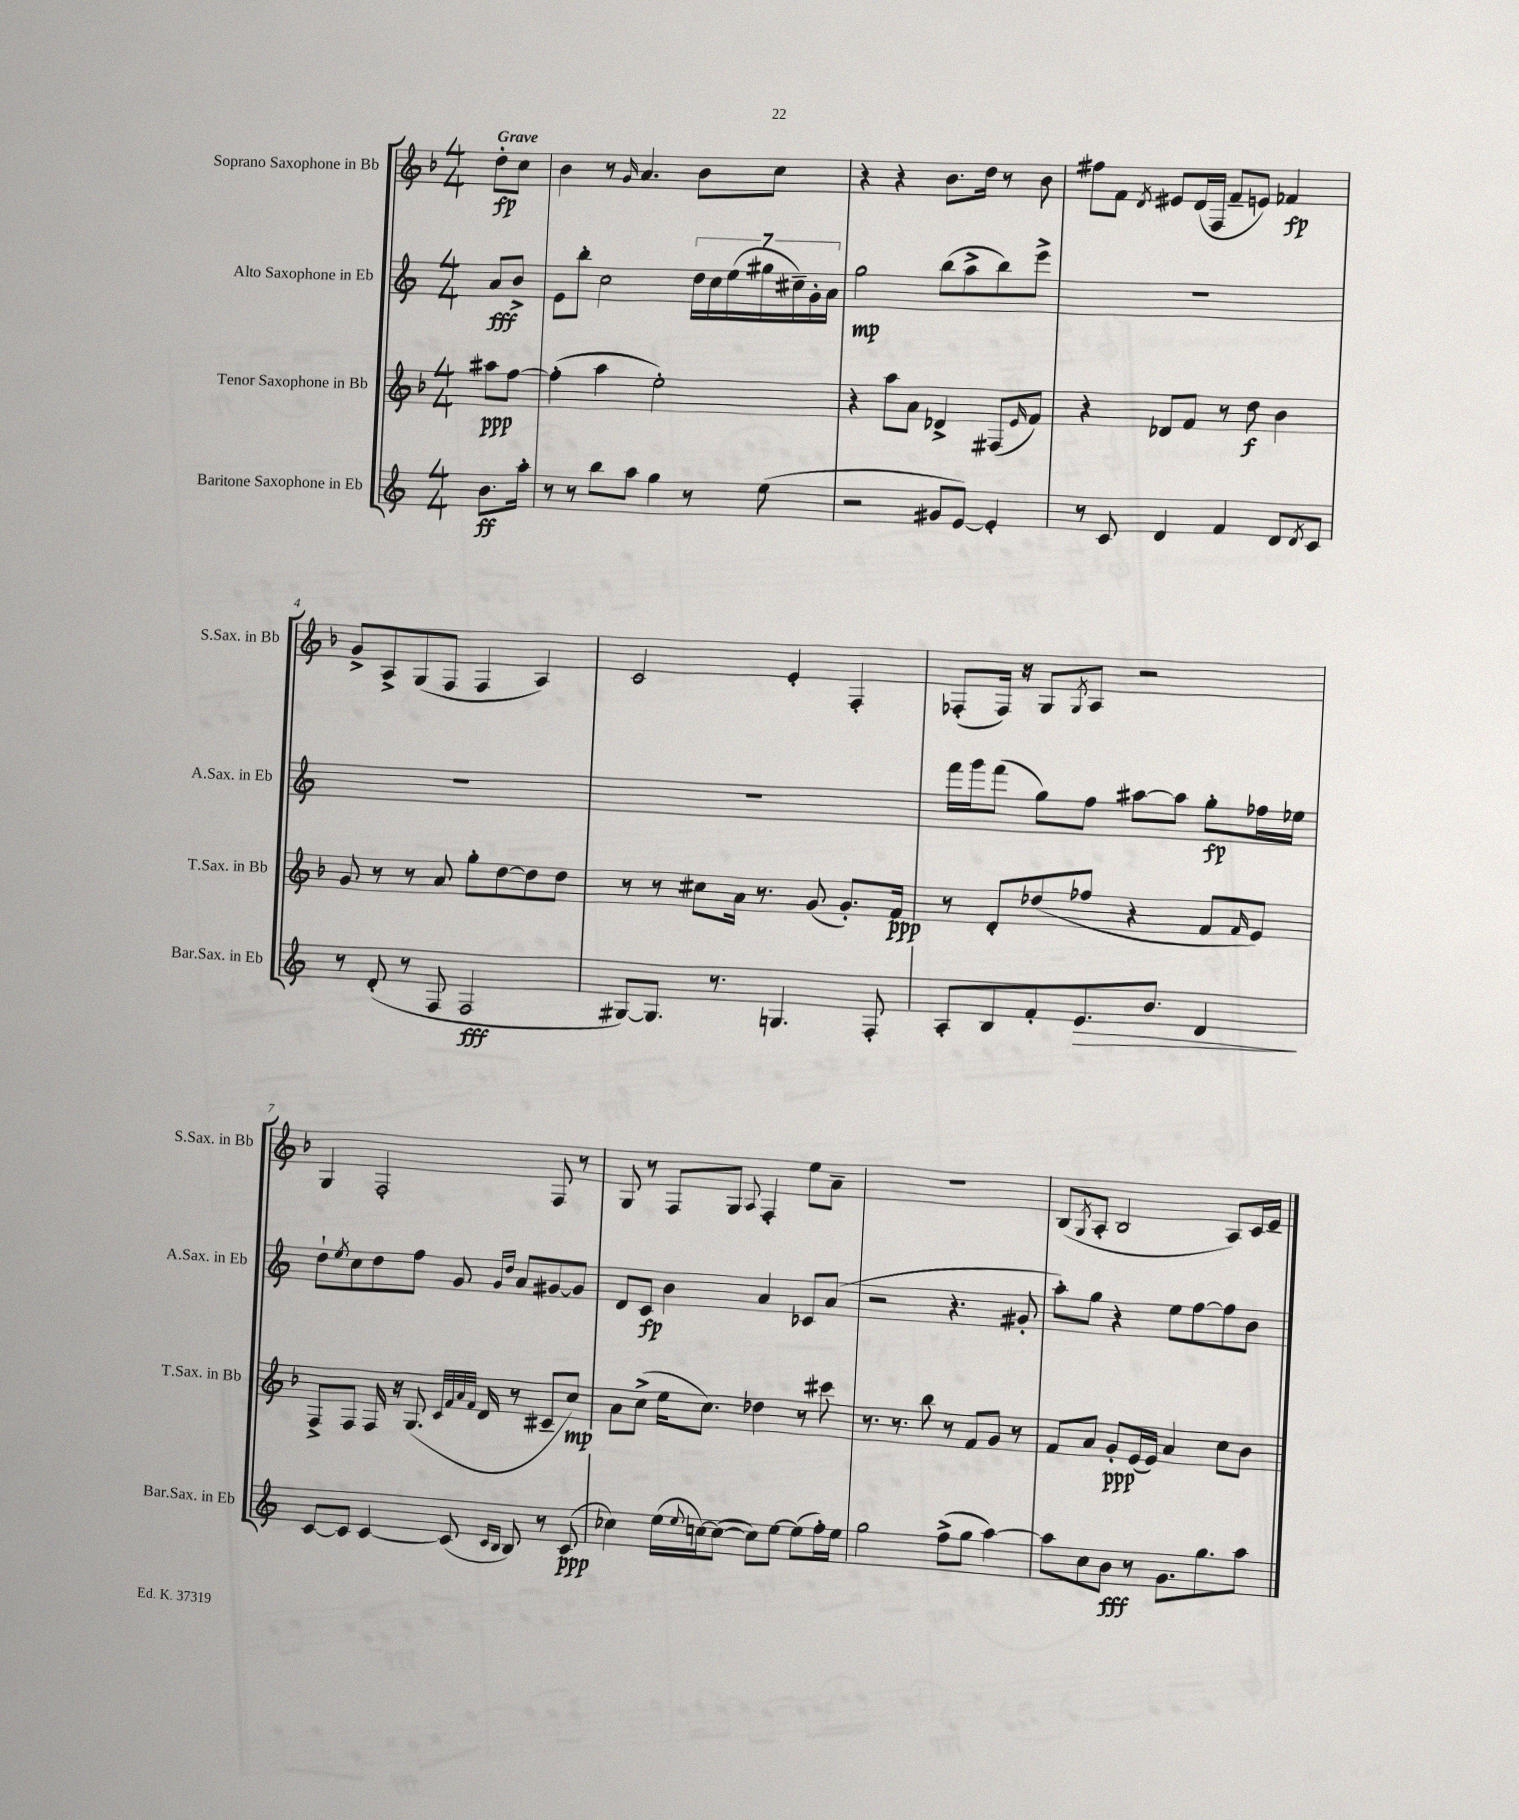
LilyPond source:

<<
\new StaffGroup <<
\new Staff = "s0" \with { instrumentName = "Soprano Saxophone in Bb" shortInstrumentName = "S.Sax. in Bb" } {
    \clef treble \key f \major \numericTimeSignature \time 4/4 \partial 4 \tempo "Grave"
    d''8-.\fp c''8 |
    bes'4 r8 \grace { g'16 } a'4. bes'8 c''8 |
    r4 r4 bes'8. d''16 r8 bes'8 |
    fis''8 f'8 \acciaccatura { d'8 } eis'8 d'16( f16 f'8-- e'8) fes'4\fp |
    g'8-> a8-> g8( f8 f4 a4) |
    c'2 e'4-. f4-. |
    fes8-.( fes16) r16 g8 \acciaccatura { g8 } a8 r2 |
    g4 f2-. f8 r8 |
    g8 r8 f8 g8 \appoggiatura { a8 } f4-. e''8 a'8-- |
    R1 |
    bes8( \acciaccatura { g8 } a8-. bes2 a8) c'16 e'16-- \bar "|." |
}
\new Staff = "s1" \with { instrumentName = "Alto Saxophone in Eb" shortInstrumentName = "A.Sax. in Eb" } {
    \clef treble \key c \major \numericTimeSignature \time 4/4 \partial 4
    a'8\fff b'8-> |
    e'8 b''8-. c''2 \tuplet 7/4 { d''16 c''16 e''16( gis''16 cis''16--) g'16-. a'16 } |
    g''2\mp b''8( a''8-> b''8) e'''8-> |
    R1 |
    R1 |
    R1 |
    f'''16 g'''16 f'''8( g''8) f''8 ais''8~ ais''8 g''8-.\fp fes''16 ees''16 |
    d''8-! \acciaccatura { e''8 } c''8 d''8 f''8 g'8 \grace { g'16 d''16 } a'8 gis'8~ gis'8 |
    d'8 c'8\fp b'4 a'4 ces'8 a'8( |
    r2 r4. gis'8-. |
    a''8-.) g''8 r4 e''8 f''8~ f''8 b'8 \bar "|." |
}
\new Staff = "s2" \with { instrumentName = "Tenor Saxophone in Bb" shortInstrumentName = "T.Sax. in Bb" } {
    \clef treble \key f \major \numericTimeSignature \time 4/4 \partial 4
    ais''8\ppp f''8~ |
    f''4-.( a''4 e''2-.) |
    r4 a''8 a'8 des'4-> fis8( \grace { e'16 } f'8) |
    r4 des'8 f'8 r8 d''8\f bes'4 |
    g'8 r8 r8 a'8 g''8-. d''8~ d''8 d''8 |
    r8 r8 cis''8 a'16 r8. g'8( g'8.-.) f'16\ppp |
    r8 d'8-. des''8( fes''8 r4 f'8 \grace { f'16 } e'8) |
    f8-> f8 f16 r16 g8.( \grace { c'32 f'32 a'32 f'32 } d'16 r8 cis'8-- c''8\mp) |
    a'8 c''8->( e''16 c''8.) des''4 r8 cis'''8 |
    r8. r8. bes''8 r8 f'8 g'8 r8 |
    f'8 a'8 g'8-.\ppp e'16( e'16) a'4 c''8 bes'8 \bar "|." |
}
\new Staff = "s3" \with { instrumentName = "Baritone Saxophone in Eb" shortInstrumentName = "Bar.Sax. in Eb" } {
    \clef treble \key c \major \numericTimeSignature \time 4/4 \partial 4
    b'8.\ff a''16-. |
    r8 r8 b''8 a''8 g''4 r8 e''8( |
    r2 gis'8 e'8~) e'4-. |
    r8 c'8 d'4 f'4 d'8 \acciaccatura { d'8 } c'8 |
    r8 d'8-.( r8 f8 f2\fff |
    gis8~) gis8. r8. g4. f8-. |
    a8-. b8 f'8-. e'8.\> b'8. d'4\! |
    c'8~ c'8 c'4~ c'8( \grace { c'16 b16 } b8) r8 c'8\ppp( |
    ces''4) e''16( \appoggiatura { e''8 } c''16~) c''8~( c''8) e''8~ e''8( f''16-.) e''16 |
    g''2 f''8->( g''8 a''4~) |
    a''8 c''8 b'8\fff r8 g'8. g''8. a''8 \bar "|." |
}
>>
>>
